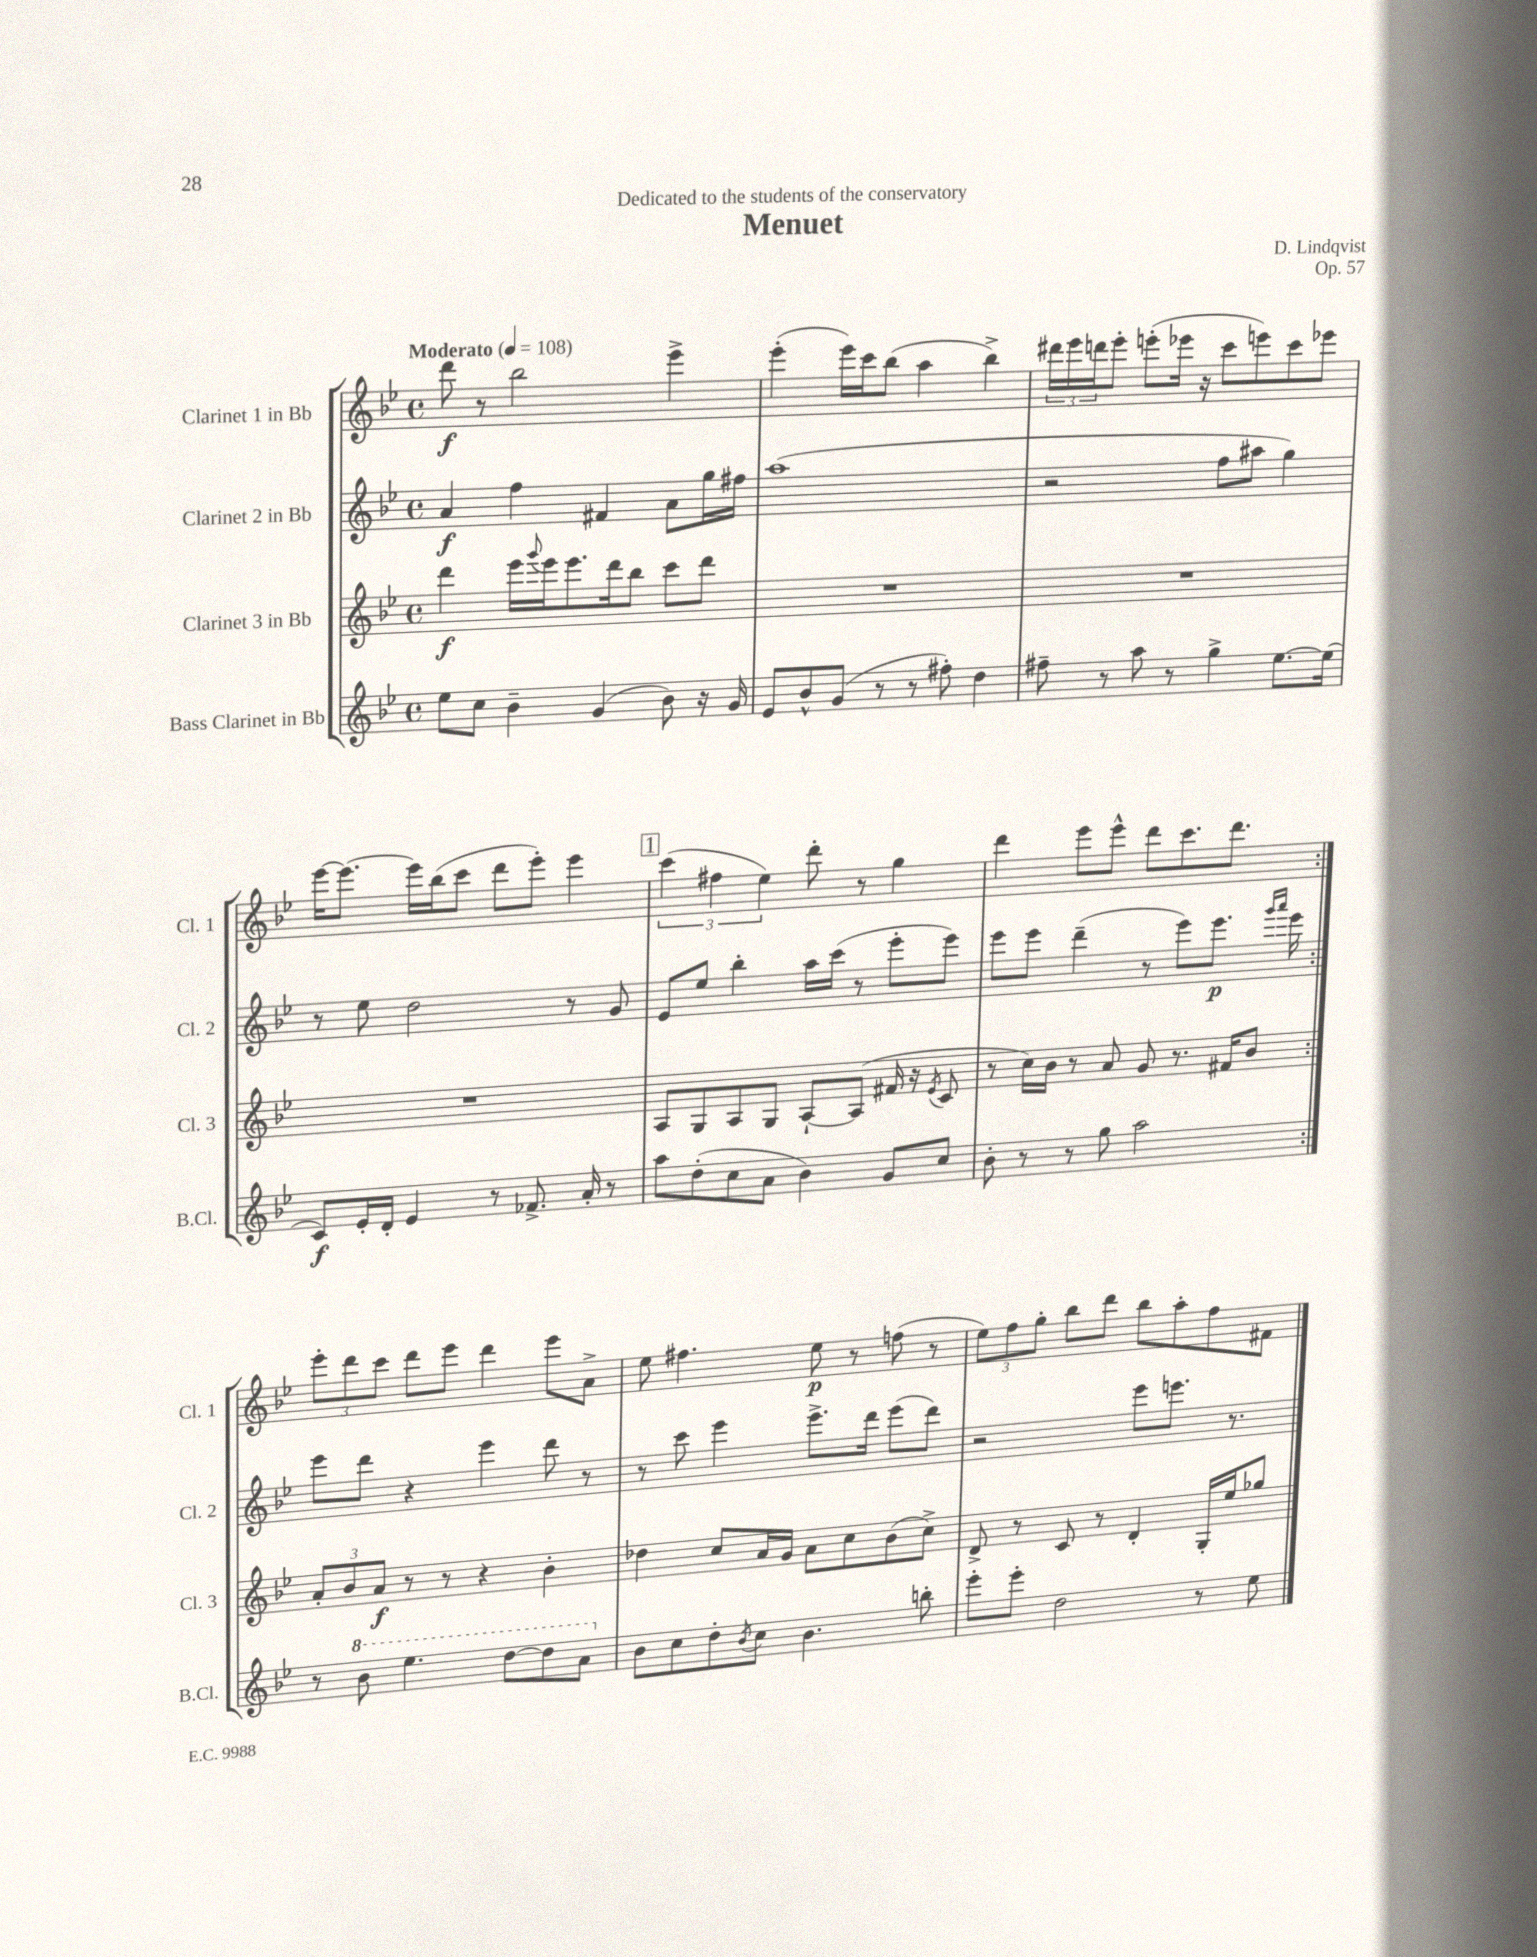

**kern	**dynam	**kern	**dynam	**kern	**dynam	**kern	**dynam
*part4	*part4	*part3	*part3	*part2	*part2	*part1	*part1
*staff4	*staff4	*staff3	*staff3	*staff2	*staff2	*staff1	*staff1
*I"Bass Clarinet in Bb	*	*I"Clarinet 3 in Bb	*	*I"Clarinet 2 in Bb	*	*I"Clarinet 1 in Bb	*
*I'B.Cl.	*	*I'Cl. 3	*	*I'Cl. 2	*	*I'Cl. 1	*
*clefG2	*	*clefG2	*	*clefG2	*	*clefG2	*
*k[b-e-]	*	*k[b-e-]	*	*k[b-e-]	*	*k[b-e-]	*
*M4/4	*	*M4/4	*	*M4/4	*	*M4/4	*
*met(c)	*	*met(c)	*	*met(c)	*	*met(c)	*
*MM108	*	*MM108	*	*MM108	*	*MM108	*
=1	=1	=1	=1	=1	=1	=1	=1
!	!	!	!	!	!	!LO:TX:a:B:t=Moderato	!
8ee-\L	.	4ddd\	f	4a/	f	8ddd\	f
8cc\J	.	.	.	.	.	8r	.
4b-~\	.	16eee-\LL	.	4ff\	.	2bb-\	.
.	.	8qqggg/	.	.	.	.	.
.	.	16eee-\J	.	.	.	.	.
.	.	8.eee-\	.	.	.	.	.
(4g/	.	.	.	4f#X/	.	.	.
.	.	16ddd\k	.	.	.	.	.
.	.	8bb-\J	.	.	.	.	.
8b-\)	.	8ccc\L	.	8a\L	.	4eee-^\	.
16r	.	8ddd\J	.	16gg\L	.	.	.
16g/	.	.	.	16ff#X\JJ	.	.	.
=2	=2	=2	=2	=2	=2	=2	=2
8e-/L	.	1r	.	(1aa	.	(4eee-'\	.
8b-^^/	.	.	.	.	.	.	.
(8g/J	.	.	.	.	.	16eee-\LL)	.
.	.	.	.	.	.	16ccc\J	.
8r	.	.	.	.	.	(8bb-\J	.
8r	.	.	.	.	.	4aa\	.
8ff#X'\)	.	.	.	.	.	.	.
4dd\	.	.	.	.	.	4bb-^\)	.
=3	=3	=3	=3	=3	=3	=3	=3
8ff#X~\	.	1r	.	2r	.	24ddd#X\LL	.
.	.	.	.	.	.	24eee-\	.
.	.	.	.	.	.	24dddn\J	.
8r	.	.	.	.	.	8eee-'\J	.
8aa\	.	.	.	.	.	(8eeen'\L	.
8r	.	.	.	.	.	16eee-X\Jk	.
.	.	.	.	.	.	16r	.
4gg^\	.	.	.	8ff\L	.	8ccc\L	.
.	.	.	.	8aa#X\J	.	8eeen\)	.
[8.ee-\L	.	.	.	4gg\)	.	8ccc\	.
.	.	.	.	.	.	8eee-X\J	.
(16ee-\Jk]	.	.	.	.	.	.	.
!!LO:LB:g=z
=4	=4	=4	=4	=4	=4	=4	=4
8c/L)	f	1r	.	8r	.	[16eee-\KL	.
.	.	.	.	.	.	8.eee-\J_	.
16e-'/L	.	.	.	8ee-\	.	.	.
16d'/JJ	.	.	.	.	.	.	.
4e-/	.	.	.	2dd\	.	16eee-\LL]	.
.	.	.	.	.	.	(16bb-\J	.
.	.	.	.	.	.	8ccc\J	.
8r	.	.	.	.	.	8ddd\L	.
8.f-X^/	.	.	.	.	.	8eee-'\J)	.
.	.	.	.	8r	.	4eee-\	.
16a'/	.	.	.	.	.	.	.
8r	.	.	.	8g/	.	.	.
!!LO:REH:place=s1:t=1
=5	=5	=5	=5	=5	=5	=5	=5
8aa\L	.	8A/L	.	8e-/L	.	(6ccc\	.
(8dd'\	.	8G/	.	8ee-/J	.	.	.
.	.	.	.	.	.	6ff#X\	.
8cc\	.	8A/	.	4bb-'\	.	.	.
.	.	.	.	.	.	6ee-\)	.
8a\J	.	8G/J	.	.	.	.	.
4b-\)	.	[8A`/L	.	16aa\LL	.	8ddd'\	.
.	.	.	.	(16ccc\JJ	.	.	.
.	.	(8A/J]	.	8r	.	8r	.
8g/L	.	16f#X/	.	8eee-'\L	.	4gg\	.
.	.	16r	.	.	.	.	.
.	.	8qe-/	.	.	.	.	.
8cc/J	.	8c/	.	8eee-\J)	.	.	.
=6	=6	=6	=6	=6	=6	=6	=6
8b-'\	.	8r	.	8eee-\L	.	4ddd\	.
8r	.	16cc\LL)	.	8eee-\J	.	.	.
.	.	16b-\JJ	.	.	.	.	.
8r	.	8r	.	(4ddd~\	.	8eee-\L	.
8gg\	.	8a/	.	.	.	8eee-^^\J	.
2aa\	.	8g/	.	8r	.	8ddd\L	.
.	.	8.r	.	8eee-\L)	.	8.ccc\	.
.	.	.	.	8.eee-\J	p	.	.
.	.	16f#X/KL	.	.	.	8.ddd\J	.
.	.	8b-/J	.	.	.	.	.
.	.	.	.	16qqggg/LL	.	.	.
.	.	.	.	16qqaaa/JJ	.	.	.
.	.	.	.	16eee-\	.	.	.
!!LO:LB:g=z
=7:|!	=7:|!	=7:|!	=7:|!	=7:|!	=7:|!	=7:|!	=7:|!
8r	.	12a'/L	.	8eee-\L	.	12eee-'\L	.
.	.	12b-/	.	.	.	12ddd\	.
*8va	*	*	*	*	*	*	*
8bb-\	.	.	.	8ddd\J	.	.	.
.	.	12a/J	f	.	.	12ccc\J	.
4.eee-\	.	8r	.	4r	.	8ddd\L	.
.	.	8r	.	.	.	8eee-\J	.
.	.	4r	.	4eee-\	.	4ddd\	.
[8ddd\L	.	.	.	.	.	.	.
8ddd\]	.	4b-'\	.	8ddd\	.	8eee-\L	.
8aa\J	.	.	.	8r	.	8a^\J	.
=8	=8	=8	=8	=8	=8	=8	=8
*X8va	*	*	*	*	*	*	*
8b-\L	.	4dd-X\	.	8r	.	8ee-\	.
8cc\	.	.	.	8ccc\	.	4.ff#X\	.
8dd'\	.	8cc/L	.	4eee-\	.	.	.
8qb-/	.	.	.	.	.	.	.
8cc\J	.	16a/L	.	.	.	.	.
.	.	16g/JJ	.	.	.	.	.
4.b-\	.	8a\L	.	8.eee-^\L	.	8ee-\	p
.	.	8cc\	.	.	.	8r	.
.	.	.	.	16ddd\Jk	.	.	.
.	.	(8b-\	.	(8eee-\L	.	(8ffn\	.
8bbn'\	.	8cc^\J)	.	8ddd\J)	.	8r	.
=9	=9	=9	=9	=9	=9	=9	=9
8eee-'\L	.	8d^/	.	2r	.	12ee-\L)	.
.	.	.	.	.	.	12ff\	.
8eee-'\J	.	8r	.	.	.	.	.
.	.	.	.	.	.	12gg'\J	.
2dd\	.	8c/	.	.	.	8bb-\L	.
.	.	8r	.	.	.	8ddd\J	.
.	.	4d'/	.	8eee-\L	.	8bb-\L	.
.	.	.	.	8.eeen\J	.	8aa'\	.
8r	.	16G'/LL	.	.	.	8ff\	.
.	.	16ee-/J	.	8.r	.	.	.
8ee-\	.	8gg-X/J	.	.	.	8f#X\J	.
==	==	==	==	==	==	==	==
*-	*-	*-	*-	*-	*-	*-	*-
